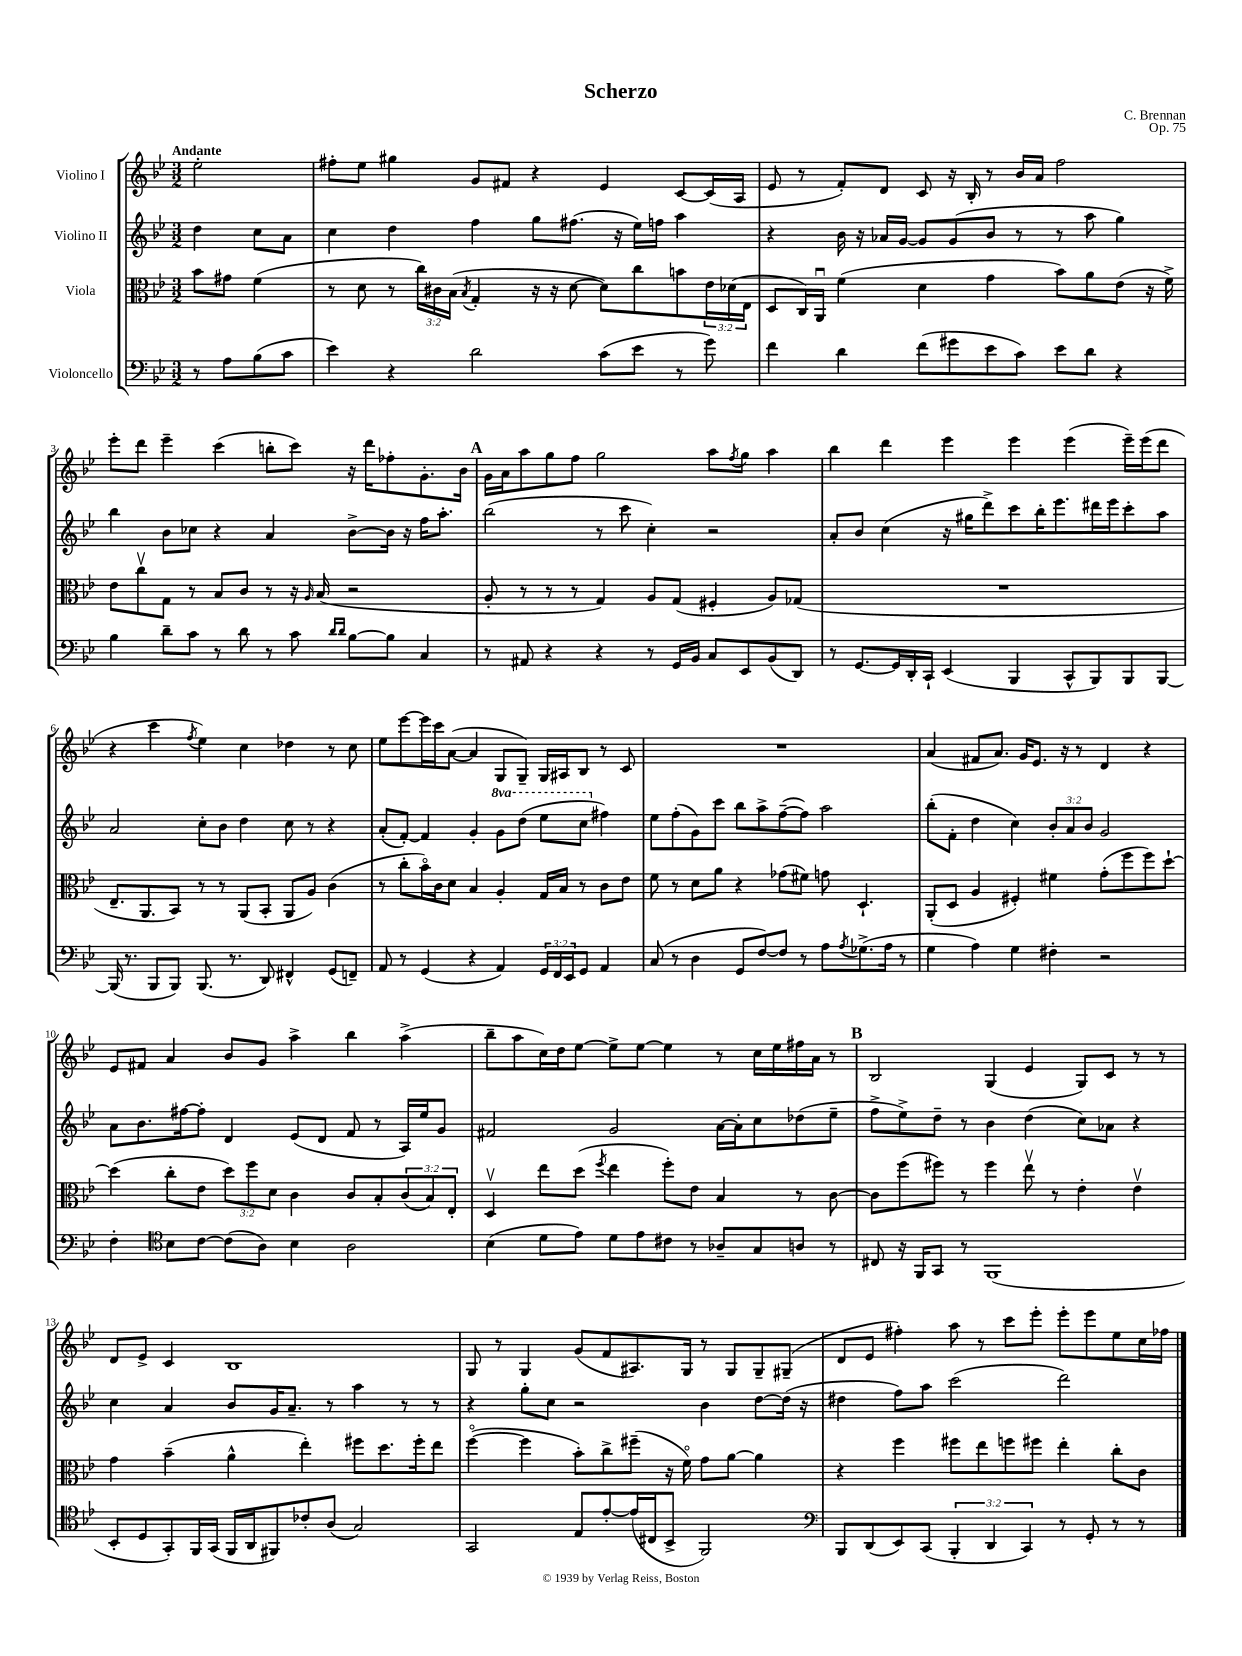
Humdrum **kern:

**kern	**kern	**kern	**kern
*staff4	*staff3	*staff2	*staff1
*clefF4	*clefC3	*clefG2	*clefG2
*k[b-e-]	*k[b-e-]	*k[b-e-]	*k[b-e-]
*M3/2	*M3/2	*M3/2	*M3/2
8r	8b-	4dd	2ee-'
8A	8g#	.	.
(8B-	(4f	8cc	.
8c	.	8a	.
=	=	=	=
4e-)	8r	4cc	8ff#'
.	8d	.	8ee-
4r	8r	4dd	4gg#
.	24cc)	.	.
.	24c#	.	.
.	(24B-	.	.
.	8qB-	.	.
2d	4G'	4ff	8g
.	.	.	8f#
.	16r	8gg	4r
.	16r	.	.
.	[8d	(8.ff#	.
(8c	8d])	.	4e-
.	.	16r	.
8e-	8cc	16ee-)	.
.	.	16ff	.
8r	8b	4aa	[8c
8g)	24e-	.	(16c]
.	(24d-	.	.
.	.	.	16A
.	24E-	.	.
=	=	=	=
4f	8D	4r	8e-
.	16C)	.	8r
.	16AAu	.	.
4d	(4f	16b-	8f')
.	.	16r	.
.	.	16a-	8d
.	.	[16g	.
(8f	4d	8g]	8c
8g#	.	(8g	16r
.	.	.	16B-'
8e-	4g	8b-	8r
8c)	.	8r	16b-
.	.	.	16a
8e-	8b-)	8r	2ff
8d	8a	8aa	.
4r	(8e-	4gg)	.
.	16r	.	.
.	16f^)	.	.
=	=	=	=
4B-	8e-	4bb-	8eee-'
.	8ccv	.	8ddd
8d~	8G	8b-	4eee-~
8c	8r	8cc-	.
8r	8B-	4r	(4ccc
8d	8c	.	.
8r	8r	4a	8bb'
8c	16r	.	8ccc)
.	16qqA	.	.
.	(16B-	.	.
16qqd	.	.	.
16qqd	.	.	.
[8B-	2r	[8b-^	16r
.	.	.	16ddd
8B-]	.	16b-]	8ff-'
.	.	16r	.
4C	.	16ff	8.g'
.	.	8.aa'	.
.	.	.	16b-
=	=	=	=
8r	8A'	(2bb-	16g
.	.	.	16a
8AA#	8r	.	8aa
4r	8r	.	8gg
.	8r	.	8ff
4r	4G)	8r	2gg
.	.	8ccc	.
8r	8A	4cc')	.
16GG	(8G	.	.
16BB-	.	.	.
8C	4F#'	2r	8aa
.	.	.	8qff
8EE-	.	.	8gg
(8BB-	8A)	.	4aa
8DD)	(8G-	.	.
=	=	=	=
8r	1.r	8a'	4bb-
[8.GG	.	8b-	.
.	.	(4cc	4ddd
16GG]	.	.	.
16DD'	.	.	.
16CC`	.	.	.
(4EE-	.	16r	4eee-
.	.	16gg#	.
.	.	8ddd^)	.
4BBB-	.	8ccc	4eee-
.	.	16bb-'	.
.	.	8.eee-	.
8CC^^	.	.	(4eee-
8BBB-)	.	16ddd#	.
.	.	16eee-	.
8BBB-	.	8ccc'	16eee-~)
.	.	.	(16eee-
[8BBB-	.	8aa	8ddd
=	=	=	=
(16BBB-]	8.E-~	2a	4r
8.r	.	.	.
.	8.AA	.	.
8BBB-	.	.	4ccc
8BBB-)	8BB-)	.	.
.	.	.	8qff
(8.BBB-	8r	8cc'	4ee-)
.	8r	8b-	.
8.r	.	.	.
.	(8AA	4dd	4cc
8DD)	8BB-'	.	.
4FF#^^	8AA	8cc	4dd-
.	8A)	8r	.
(8GG	(4c	4r	8r
8FF~)	.	.	8cc
=	=	=	=
8AA	8r	(8a'	8ee-
8r	8cc'	[8f')	[8eee-
(4GG	16b-o)	4f]	16eee-]
.	16c	.	16ccc
.	8d	.	([8a
4r	4B-	4g'	4a]
4AA)	4A'	8gg	8G
.	.	(8ddd	8G~)
24GG	16G	8eee-	16G
24FF	.	.	.
.	16B-	.	16A#
24EE-	.	.	.
8GG	8r	8ccc	8B-
4AA	8c	4ff#)	8r
.	8e-	.	8c
=	=	=	=
(8C	8f	8ee-	1.r
8r	8r	(8ff'	.
4D	8d	8g)	.
.	8a	8ccc	.
8GG	4r	8bb-	.
[8F)	.	8aa^	.
8F]	(8g-	([8ff~	.
8r	8f#)	8ff])	.
8A	8g	2aa	.
8qA	.	.	.
(8.G-^	4.D`	.	.
16A	.	.	.
8r	.	.	.
=	=	=	=
4G	(8AA'	(8bb-'	(4a
.	8D	8f'	.
4A)	4A	4dd	8f#
.	.	.	8.a)
4G	4F#')	4cc)	.
.	.	.	16g
.	.	.	8.e-
4F#'	4f#	12b-'	.
.	.	.	16r
.	.	12a	.
.	.	.	8r
.	.	12b-	.
2r	(8g'	2g	4d
.	8ff	.	.
.	8ff)	.	4r
.	[8dd`	.	.
=	=	=	=
4F'	(4dd]	8a	8e-
.	.	8.b-	8f#
*clefC4	*	*	*
8B-	8cc'	.	4a
.	.	[16ff#	.
[8c	8e-	8ff#']	.
(8c]	12dd)	4d	8b-
.	12ff	.	.
8A)	.	.	8g
.	12d	.	.
4B-	4c	(8e-	4aa^
.	.	8d	.
2A	8c	8f	4bb-
.	8B-'	8r	.
.	(12c	16A)	(4aa^
.	.	16ee-	.
.	12B-)	.	.
.	.	8g	.
.	12E-'	.	.
=	=	=	=
(4B-	4Dv	2f#	8bb-~
.	.	.	8aa
8d	8ee-	.	16cc)
.	.	.	16dd
8e-)	(8dd	.	[8ee-
.	8qff	.	.
8d	4ee-	2g	8ee-^]
8e-	.	.	[8ee-
8c#	8ff')	.	4ee-]
8r	8e-	.	.
8A-~	4B-	[16a	8r
.	.	16a']	.
8G	.	8cc	16cc
.	.	.	16ee-
8A	8r	(8dd-	16ff#
.	.	.	16a
8r	[8c	8ee-~	8r
=	=	=	=
8C#	8c]	8ff^	2B-
16r	(8ff	8ee-^)	.
16FF	.	.	.
8GG	8ff#)	8dd~	.
8r	8r	8r	.
(1FF	4ff#	4b-	(4G
.	8ee-v	(4dd	4e-
.	8r	.	.
.	4e-'	8cc)	8G)
.	.	8a-	8c
.	4e-v	4r	8r
.	.	.	8r
=	=	=	=
8BB-'	4g	4cc	8d
8D	.	.	8e-^
8GG')	(4b-~	4a	4c
16FF	.	.	.
(16GG	.	.	.
16FF	4a^^	8b-	1B-
16AA	.	.	.
8FF#)	.	16g	.
.	.	8.a~	.
8c-'	4ee-')	.	.
(8A	.	8r	.
2G)	8ff#	4aa	.
.	8.dd	.	.
.	.	8r	.
.	16ff#'	.	.
.	8ee-	8r	.
=	=	=	=
2GG	([4ffo	4r	8G
.	.	.	8r
.	4ff]	8gg'	4G
.	.	8cc	.
8E-	8b-')	2r	(8g
[8e-'	8cc^	.	8f
(16e-]	(8ff#~	.	8.A#)
16C#	.	.	.
8BB-^	16r	.	.
.	16fo)	.	16G
2FF)	8g	4b-	8r
.	[8a	.	8G
.	4a]	[8dd	8G~
.	.	(16dd]	(8G#~
.	.	16r	.
=	=	=	=
*clefF4	*	*	*
8BBB-	4r	4dd#	8d
(8DD	.	.	8e-
8EE-)	4ff	8ff)	4ff#')
(8CC	.	8aa	.
6BBB-'	8ff#	(2ccc	8aa
.	8ee-	.	8r
6DD	.	.	.
.	8ff	.	8ccc
6CC)	.	.	.
.	8ff#	.	8eee-'
8r	4ee-'	2ddd)	8eee-'
8GG'	.	.	8eee-
8r	8cc'	.	8ee-
8r	8c	.	16cc
.	.	.	16ff-
==	==	==	==
*-	*-	*-	*-
